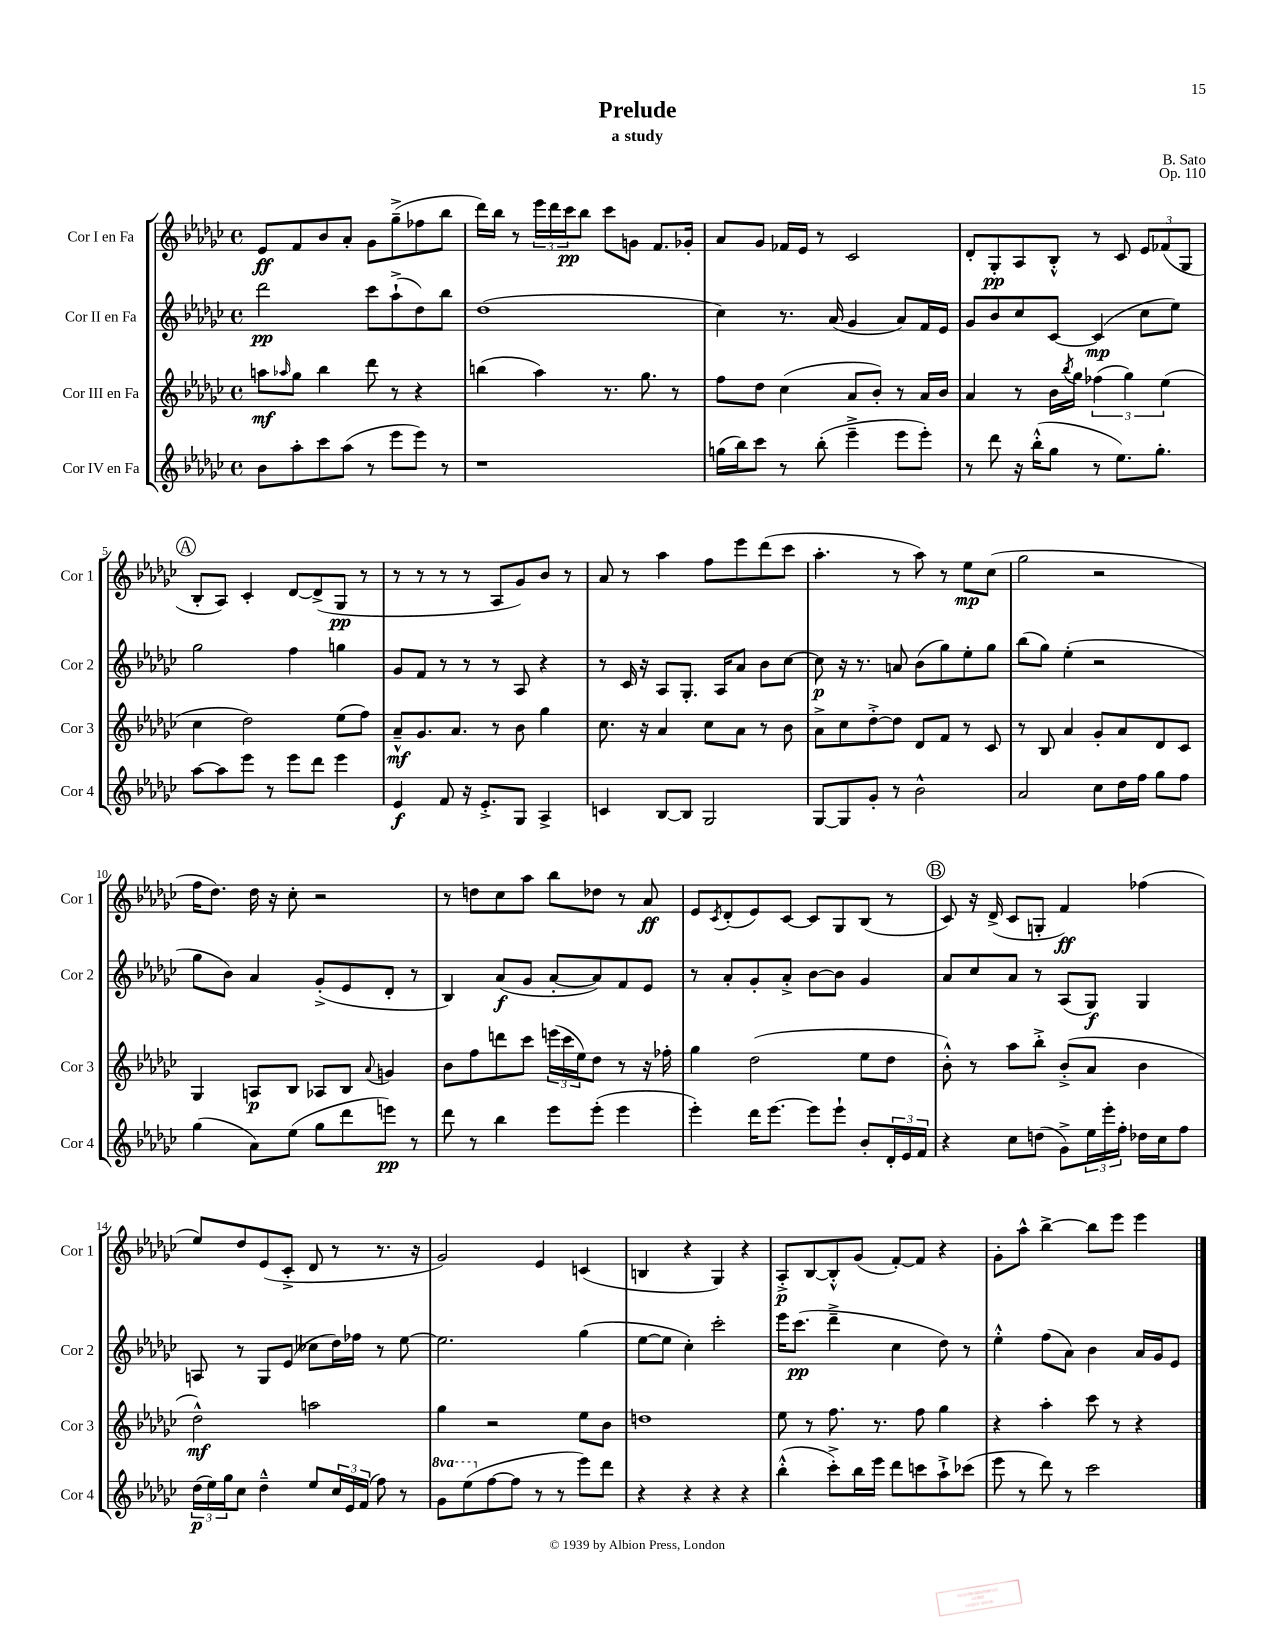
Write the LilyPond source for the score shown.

\header { title = "Prelude" composer = "B. Sato" subtitle = "a study" opus = "Op. 110" }
<<
\new StaffGroup <<
\new Staff = "s0" \with { instrumentName = "Cor I en Fa" shortInstrumentName = "Cor 1" } {
    \clef treble \key ges \major \defaultTimeSignature \time 4/4
    ees'8\ff f'8 bes'8 aes'8-. ges'8 ges''8--->( fes''8 bes''8 |
    des'''16) bes''16 r8 \tuplet 3/2 { ees'''16 des'''16 ces'''16\pp } bes''8 ces'''8 g'8 f'8. ges'16-. |
    aes'8 ges'8 fes'16 ees'16 r8 ces'2 |
    des'8-. ges8-.\pp aes8 bes8-.-^ r8 ces'8 \tuplet 3/2 { ees'8 fes'8( ges8 } |
    \mark \markup { \circle "A" } bes8-. aes8) ces'4-. des'8~ des'8->( ges8\pp r8 |
    r8 r8 r8 r8 aes8 ges'8) bes'8 r8 |
    aes'8 r8 aes''4 f''8 ees'''8 des'''8( ces'''8 |
    aes''4.-. r8 aes''8) r8 ees''8\mp ces''8( |
    ges''2 r2 |
    f''16 des''8.) des''16 r16 ces''8-. r2 |
    r8 d''8 ces''8 aes''8 bes''8 des''8 r8 aes'8\ff |
    ees'8 \acciaccatura { ces'8 } des'8-.( ees'8) ces'8~ ces'8 ges8 bes8( r8 |
    \mark \markup { \circle "B" } ces'8) r16 des'16->( ces'8 g8-. f'4\ff) fes''4( |
    ees''8) des''8 ees'8( ces'8-.-> des'8 r8 r8. r16 |
    ges'2) ees'4 c'4( |
    b4 r4 ges4) r4 |
    aes8-.->\p bes8~ bes8-.-^ ges'8( f'8~-.) f'8 r4 |
    ges'8-. aes''8-^ bes''4~-> bes''8 ees'''8 ees'''4 \bar "|." |
}
\new Staff = "s1" \with { instrumentName = "Cor II en Fa" shortInstrumentName = "Cor 2" } {
    \clef treble \key ges \major \defaultTimeSignature \time 4/4
    des'''2\pp ces'''8 aes''8-!->( des''8) bes''8 |
    des''1( |
    ces''4) r8. aes'16( ges'4 aes'8) f'16 ees'16 |
    ges'8 bes'8 ces''8 ces'8~ ces'4\mp( ces''8 ees''8) |
    \mark \markup { \circle "A" } ges''2 f''4 g''4 |
    ges'8 f'8 r8 r8 r8 aes8 r4 |
    r8 ces'16 r16 aes8 ges8.-. aes16 aes'8 bes'8 ces''8~ |
    ces''8\p r16 r8. a'8 bes'8( ges''8) ees''8-. ges''8 |
    bes''8( ges''8) ees''4-.( r2 |
    ges''8 bes'8) aes'4 ges'8-.->( ees'8 des'8-. r8 |
    bes4) aes'8\f( ges'8 aes'8~-. aes'8) f'8 ees'8 |
    r8 aes'8-. ges'8-. aes'8-.-> bes'8~ bes'8 ges'4 |
    \mark \markup { \circle "B" } aes'8 ces''8 aes'8 r8 aes8( ges8\f) ges4 |
    a8 r8 ges8 ees'8( ceses''8 des''16) fes''16 r8 ees''8~ |
    ees''2. ges''4( |
    ees''8~ ees''8 ces''4-.) ces'''2-. |
    ees'''16 ces'''8.\pp( des'''4---> ces''4 des''8) r8 |
    ees''4-.-^ f''8( aes'8) bes'4 aes'16 ges'16 ees'8 \bar "|." |
}
\new Staff = "s2" \with { instrumentName = "Cor III en Fa" shortInstrumentName = "Cor 3" } {
    \clef treble \key ges \major \defaultTimeSignature \time 4/4
    a''8\mf \grace { aes''16 } ges''8 bes''4 des'''8 r8 r4 |
    b''4( aes''4) r8. ges''8. r8 |
    f''8 des''8 ces''4( aes'8 bes'8-.) r8 aes'16 bes'16 |
    aes'4 r8 bes'16 \acciaccatura { bes''8 } ges''16 \tuplet 3/2 { fes''4( ges''4) ees''4( } |
    \mark \markup { \circle "A" } ces''4 des''2) ees''8( f''8) |
    aes'8---^\mf ges'8. aes'8. r8 bes'8 ges''4 |
    ces''8. r16 aes'4 ces''8 aes'8 r8 bes'8 |
    aes'8-> ces''8 des''8~-.-> des''8 des'8 f'8 r8 ces'8 |
    r8 bes8 aes'4 ges'8-. aes'8 des'8 ces'8 |
    ges4 a8\p bes8 aes8 bes8 \appoggiatura { aes'8 } g'4 |
    bes'8 f''8 d'''8 ces'''8 \tuplet 3/2 { e'''16( ces'''16 ees''16) } des''8 r8 r16 fes''16-. |
    ges''4 des''2( ees''8 des''8 |
    \mark \markup { \circle "B" } bes'8-.-^) r8 aes''8 bes''8-.-> bes'8-.->( aes'8 bes'4 |
    des''2-^\mf) a''2 |
    ges''4 r2 ees''8 bes'8 |
    d''1 |
    ees''8 r8 f''8. r8. f''8 ges''4 |
    r4 aes''4-. ces'''8 r8 r4 \bar "|." |
}
\new Staff = "s3" \with { instrumentName = "Cor IV en Fa" shortInstrumentName = "Cor 4" } {
    \clef treble \key ges \major \defaultTimeSignature \time 4/4 \set Staff.ottavationMarkups = #ottavation-simple-ordinals
    bes'8 aes''8-. ces'''8 aes''8( r8 ees'''8 ees'''8) r8 |
    r1 |
    g''16( bes''16) ces'''8 r8 bes''8-.( ees'''4---> ees'''8 ees'''8-.) |
    r8 des'''8 r16 bes''16-.-^( ges''8 r8 ees''8.) ges''8.-. |
    \mark \markup { \circle "A" } aes''8~ aes''8 ees'''8 r8 ees'''8 des'''8 ees'''4 |
    ees'4\f f'8 r16 ees'8.-.-> ges8 aes4-> |
    c'4 bes8~ bes8 ges2 |
    ges8~ ges8 ges'8-. r8 bes'2-^ |
    aes'2 ces''8 des''16 f''16 ges''8 f''8 |
    ges''4( aes'8) ees''8( ges''8 des'''8 e'''8\pp) r8 |
    des'''8 r8 bes''4 ees'''8 ees'''8-.( ees'''4 |
    ees'''4-.) des'''16 ees'''8.~ ees'''8 ees'''8-! bes'8-. \tuplet 3/2 { des'16-. ees'16 f'16 } |
    \mark \markup { \circle "B" } r4 ces''8 d''8( ges'8->) \tuplet 3/2 { ees''16 ees'''16-. f''16-. } des''16 ces''16 f''8 |
    \tuplet 3/2 { des''16\p( ees''16) ges''16 } ces''8 des''4---^ ees''8 \tuplet 3/2 { ces''16 ees'16 f'16( } f''8) r8 |
    \ottava #1 ges''8 ees'''8( \ottava #0 f''8~ f''8 r8 r8 ees'''8) des'''8 |
    r4 r4 r4 r4 |
    bes''4-.-^( ces'''8-.->) bes''16 ees'''16 des'''8 c'''8 aes''8-!-> ces'''8( |
    ees'''8 r8 des'''8) r8 ces'''2 \bar "|." |
}
>>
>>
